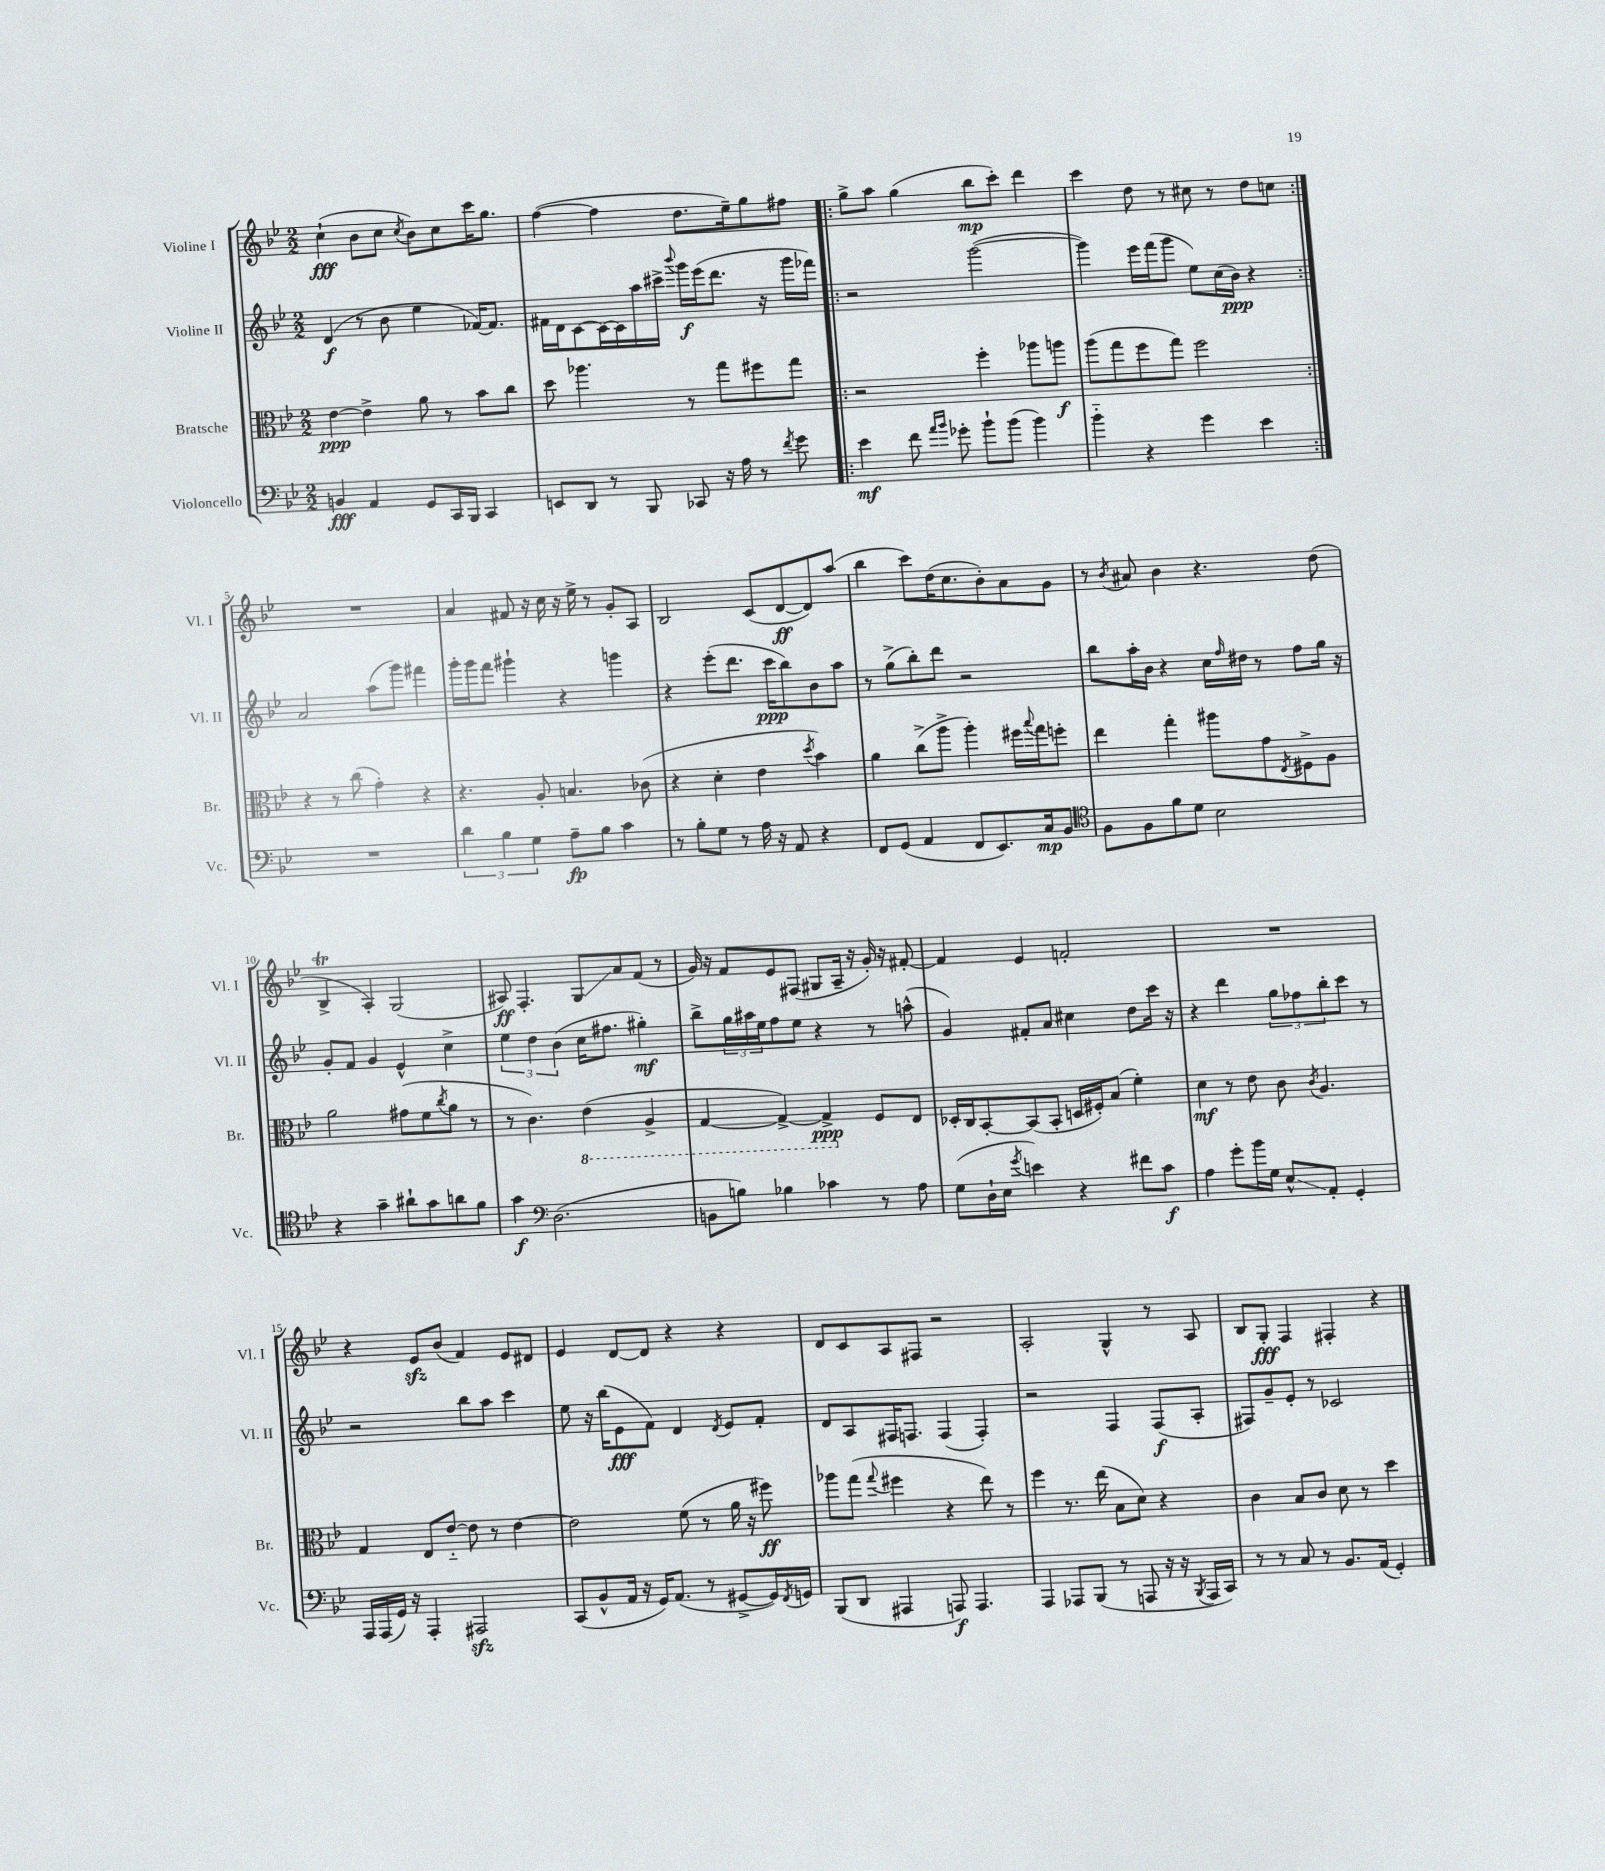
<<
\new StaffGroup <<
\new Staff = "s0" \with { instrumentName = "Violine I" shortInstrumentName = "Vl. I" } {
    \clef treble \key bes \major \numericTimeSignature \time 2/2
    c''4-!\fff( bes'8 c''8 \acciaccatura { c''8 } bes'8) c''8 c'''16 g''8. |
    f''4~( f''4 d''8. ees''16--) g''8 fis''8 |
    \repeat volta 2 { g''8-> a''8 g''4( bes''8\mp c'''8-.) d'''4 |
    c'''4 d''8 r8 cis''8 r8 d''8 c''8 | }
    R1 |
    a'4 fis'8 r16 c''16 r16 ees''16-> r8 g'8-. a8 |
    bes2 c'8( d'8~\ff d'8) a''8( |
    bes''4 c'''8) d''16( c''8. bes'8-.) a'8 g'8 |
    r8 \acciaccatura { bes'8 } ais'8 bes'4 r4. d''8( |
    bes4->\trill a4-.) g2( |
    ais8\ff) f4.-. g8\glissando a'8 f'8( r8 |
    g'16) r16 f'8 ees'8 fis8( gis8 a16-- r16 g'16-.) r16 fis'8~-. |
    fis'4 ees'4 f'2-. |
    R1 |
    r4 ees'8\sfz bes'8( f'4) ees'8 dis'8 |
    ees'4 d'8~ d'8 r4 r4 |
    d'8 c'8 a8 fis8 r2 |
    a2-. g4-^ r8 a8 |
    bes8 g8-.\fff f4 fis4-. r4 \bar "|." |
}
\new Staff = "s1" \with { instrumentName = "Violine II" shortInstrumentName = "Vl. II" } {
    \clef treble \key bes \major \numericTimeSignature \time 2/2
    d'4\f( r8 bes'8 ees''4 fes'16~) fes'8. |
    fis'16 d'16 c'8~ c'16~ c'16 a''16 cis'''16-> \appoggiatura { bes'''8 } g'''16\f ees'''16( d'''8. r16 g'''16 fes'''16) |
    \repeat volta 2 { r2 g'''2~( |
    g'''4) ees'''16 f'''16( g'''8 ees''8) c''16( bes'16\ppp) r4 | }
    a'2 a''8( g'''8) fis'''4 |
    g'''16-. g'''16 f'''8 gis'''4-! r4 g'''4 |
    r4 ees'''8-.( d'''8. c'''16\ppp bes''8) bes'8 a''8 |
    r8 g''8->( bes''8-.) d'''8 r2 |
    bes''8 a''16-. bes'16 r4 c''16 \grace { f''16 } dis''16 r8 f''8 g''16 r16 |
    g'8-. f'8 g'4 ees'4-^ c''4-> |
    \tuplet 3/2 { ees''4 d''4 bes'4( } c''16 fis''8. gis''4-.\mf) |
    bes''8-> \tuplet 3/2 { g''16 ais''16 ees''16 } f''8 ees''8 r4 r8 a''8-^( |
    g'4) fis'8-. a'8 cis''4 d''8 c'''16 r16 |
    r4 d'''4 \tuplet 3/2 { g''8 fes''8 bes''8-. } c'''8 r8 |
    r2 bes''8 a''8 c'''4 |
    ees''8 r16 bes''16( ees'8\fff f'8) d'4 \acciaccatura { d'8 } ees'8 f'8-. |
    d'8 a8 fis16 f8. f4( f4-.) |
    r2 f4 f8\f( a8-. |
    fis8) g'8-- ees'8-. r8 ces'2 \bar "|." |
}
\new Staff = "s2" \with { instrumentName = "Bratsche" shortInstrumentName = "Br." } {
    \clef alto \key bes \major \numericTimeSignature \time 2/2
    ees'4~\ppp ees'4-> a'8 r8 bes'8 c''8 |
    d''8 aes''4. r8 g''8 fis''8 g''8 |
    \repeat volta 2 { r2 f''4-. aes''8 a''8\f |
    a''8( g''8 f''8 g''8) f''2 | }
    r4 r8 c''8( g'4-.) r4 |
    r4. a8-. b4. ces'8( |
    r4 d'4-. ees'4 \acciaccatura { d''8 } bes'4) |
    a'4 c''8->( a''8-> a''4-.) fis''16 \appoggiatura { bes''8 } g''16 f''8-. |
    ees''4 g''4-. ais''8 g'8 \acciaccatura { ees8 } fis8-> a8 |
    a'2 gis'8( f'8 \acciaccatura { c''8 } a'8 r8 |
    r8 c'4.) \ottava #-1 ees4( a,4-> |
    g,4~ g,4~->) g,4->\ppp \ottava #0 f8 ees8 |
    des16-. c16 bes,8~-. bes,8( bes,8-. d16 fis16-.) bes8( f'4-.) |
    d'4\mf r8 ees'8 c'8 \acciaccatura { c'8 } a4. |
    g4 ees8 ees'8~-_ ees'8 r8 ees'4~ |
    ees'2 f'8( r8 a'16 r16 fis''8\ff) |
    aes''8 g''8( \appoggiatura { g''8 } fis''4 r4 ees''8) r8 |
    f''4 r8. ees''16( bes8 d'8) r4 |
    c'4 bes8 c'8 d'8 r8 d''4 \bar "|." |
}
\new Staff = "s3" \with { instrumentName = "Violoncello" shortInstrumentName = "Vc." } {
    \clef bass \key bes \major \numericTimeSignature \time 2/2
    b,4\fff a,4 g,8 c,16 bes,,16 c,4 |
    e,8 d,8 r8 bes,,8 ces,8 r16 a16 r8 \acciaccatura { f'8 } g'8 |
    \repeat volta 2 { ees'4\mf f'8 \grace { a'16 bes'16 } ges'8-. bes'8-! bes'8( bes'4) |
    bes'4-_ r4 g'4 ees'4 | }
    R1 |
    \tuplet 3/2 { d'4 bes4 g4 } a8--\fp bes8 c'4 |
    r8 bes8-. g8 r8 a16 r16 a,8 r4 |
    f,8 g,8( a,4 f,8 ees,8.) c16\mp bes,8 |
    \clef tenor f8 f8 f'8 d'8 bes2 |
    r4 g'4-- ais'8-! g'8 a'8 f'8 |
    g'4\f \clef bass d2.( |
    b,8 b8) bes4 ces'4 r8 a8 |
    g8( d16-! ees16 \acciaccatura { g'8 } e'4) r4 fis'8 c'8\f |
    a4 g'8-. bes'16 g16 ees8-^\glissando a,8-. g,4-. |
    a,,16 a,,16( g,16) r16 a,,4-. ais,,2\sfz |
    c,8( bes,8-^ a,16 r16 g,16) a,8.( r8 gis,8~-> gis,16) \acciaccatura { f,8 } g,16 |
    bes,,8( d,8 ais,,4 a,,8\f) a,,4. |
    a,,4 aes,,8 bes,,8( r8 a,,8 r16 r16 \acciaccatura { bes,,8 } a,,16 c,16) |
    r8 r8 c8 r8 bes,8. a,16( g,4-.) \bar "|." |
}
>>
>>
